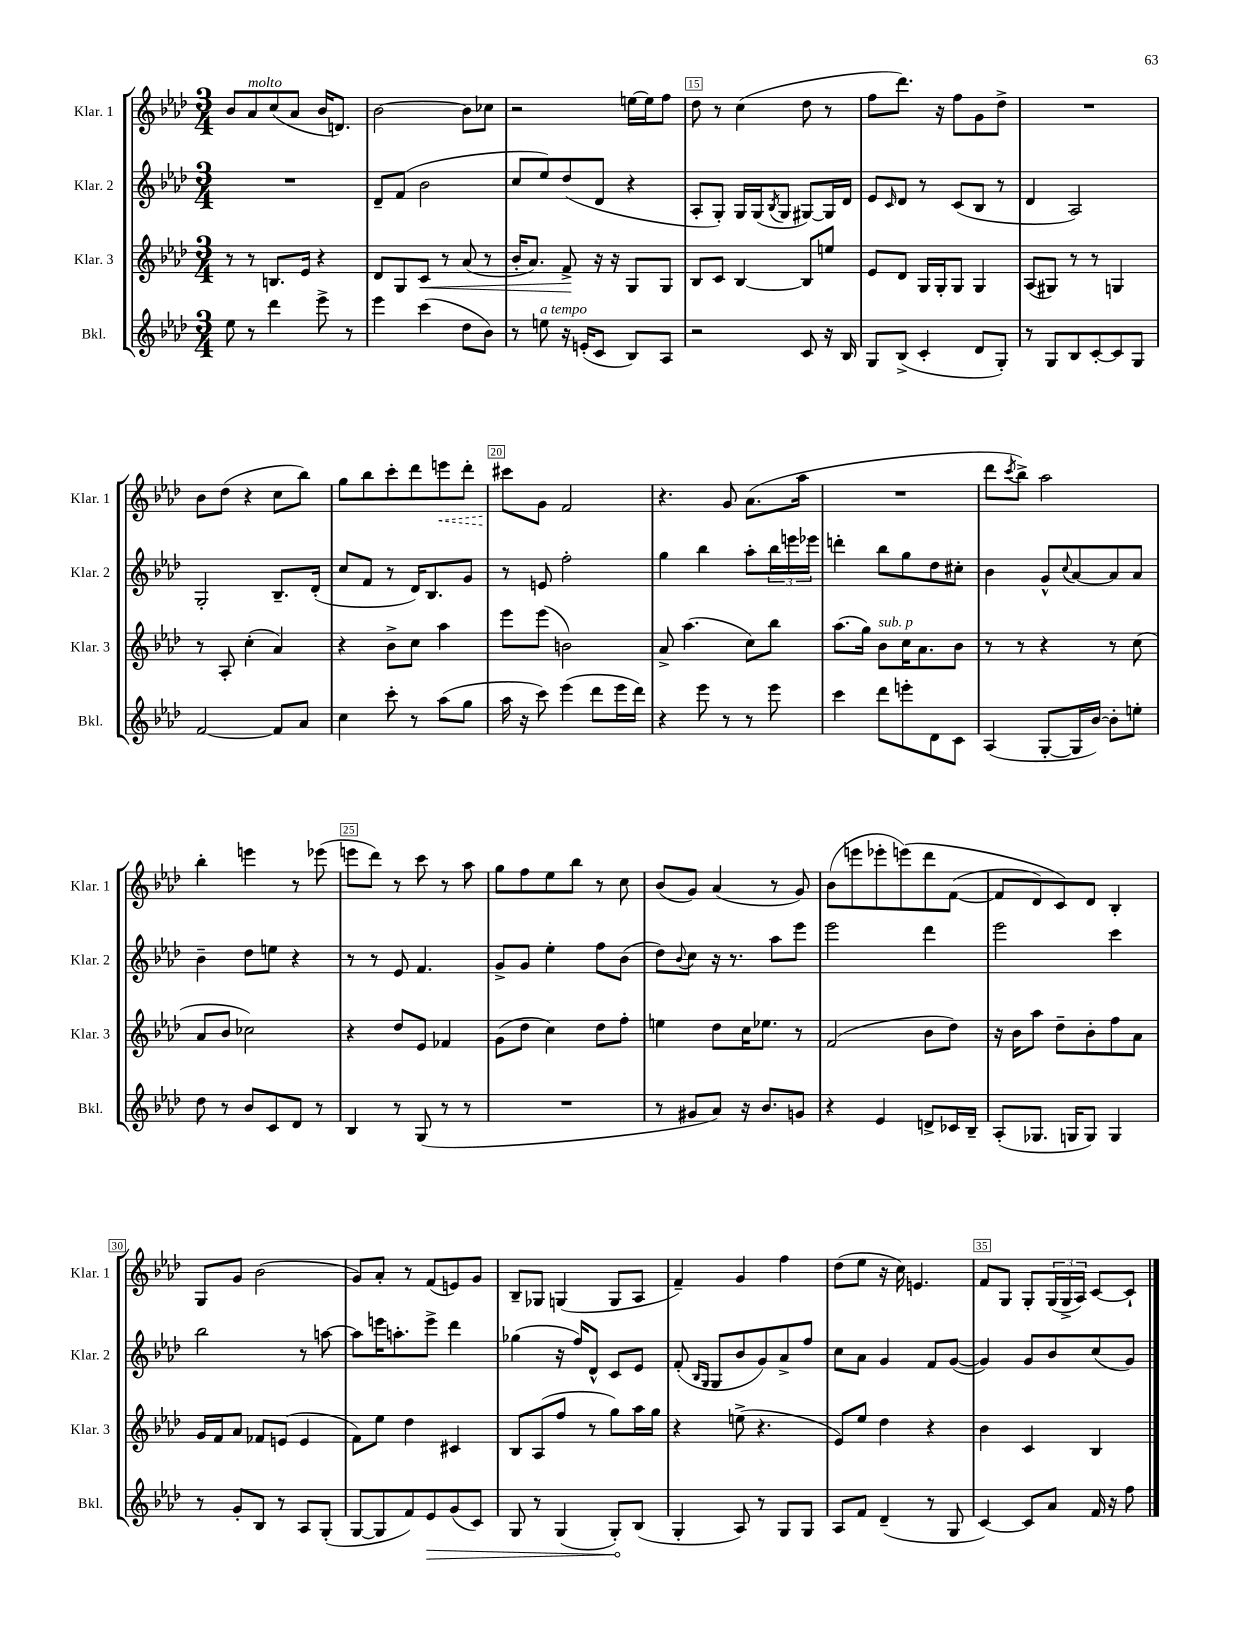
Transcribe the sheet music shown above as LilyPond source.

<<
\new StaffGroup <<
\new Staff = "s0" \with { instrumentName = "Klar. 1" shortInstrumentName = "Klar. 1" } {
    \clef treble \key aes \major \numericTimeSignature \time 3/4
    bes'8 aes'8^\markup { \italic "molto" } c''8( aes'8 bes'16 d'8.) |
    bes'2~ bes'8 ces''8 |
    r2 e''16~ e''16 f''8 |
    des''8 r8 c''4( des''8 r8 |
    f''8 des'''8.) r16 f''8 g'8 des''8-> |
    R2. |
    bes'8 des''8( r4 c''8 bes''8) |
    g''8 bes''8 c'''8-. des'''8 \once \override Hairpin.style = #'dashed-line e'''8\< des'''8-. |
    cis'''8\! g'8 f'2 |
    r4. g'8 aes'8.( aes''16 |
    R2. |
    des'''8 \acciaccatura { c'''8 } bes''8->) aes''2 |
    bes''4-. e'''4 r8 ees'''8( |
    e'''8 des'''8) r8 c'''8 r8 aes''8 |
    g''8 f''8 ees''8 bes''8 r8 c''8 |
    bes'8( g'8) aes'4( r8 g'8) |
    bes'8( e'''8 ees'''8-. e'''8)\( des'''8 f'8~( |
    f'8 des'8) c'8\) des'8 bes4-. |
    g8 g'8 bes'2( |
    g'8) aes'8-. r8 f'8( e'8) g'8 |
    bes8-- ges8 g4( g8 aes8 |
    f'4--) g'4 f''4 |
    des''8( ees''8 r16 c''16) e'4. |
    f'8 g8 g8-. \tuplet 3/2 { g16( g16-> aes16) } c'8~ c'8-! \bar "|." |
}
\new Staff = "s1" \with { instrumentName = "Klar. 2" shortInstrumentName = "Klar. 2" } {
    \clef treble \key aes \major \numericTimeSignature \time 3/4
    R2. |
    des'8-- f'8( bes'2 |
    c''8 ees''8) des''8( des'8 r4 |
    aes8-. g8-.) g16 g16( \acciaccatura { bes8 } g8 gis8~) gis16 des'16 |
    ees'8 \grace { c'16 } des'8 r8 c'8( bes8 r8 |
    des'4 aes2) |
    g2-. bes8.-- des'16-.( |
    c''8 f'8 r8 des'16) bes8. g'8 |
    r8 e'8 f''2-. |
    g''4 bes''4 aes''8-. \tuplet 3/2 { bes''16 e'''16 ees'''16 } |
    d'''4-. bes''8 g''8 des''8 cis''8-. |
    bes'4 g'8-^ \appoggiatura { c''8 } aes'8~ aes'8 aes'8 |
    bes'4-- des''8 e''8 r4 |
    r8 r8 ees'8 f'4. |
    g'8-> g'8 ees''4-. f''8 bes'8( |
    des''8) \appoggiatura { bes'8 } c''8 r16 r8. aes''8 ees'''8 |
    ees'''2 des'''4 |
    ees'''2 c'''4 |
    bes''2 r8 a''8~ |
    a''8 e'''16 a''8.-. e'''8-> des'''4 |
    ges''4( r16 f''16) des'8-^ c'8 ees'8 |
    f'8-.( \grace { bes16 g16 } g8 bes'8 g'8) aes'8-> f''8 |
    c''8 aes'8 g'4 f'8 g'8~( |
    g'4) g'8 bes'8 c''8( g'8) \bar "|." |
}
\new Staff = "s2" \with { instrumentName = "Klar. 3" shortInstrumentName = "Klar. 3" } {
    \clef treble \key aes \major \numericTimeSignature \time 3/4
    r8 r8 b8. ees'16 r4 |
    des'8 g8 c'8\< r8 aes'8( r8 |
    bes'16-. aes'8.) f'8->\! r16 r16 g8 g8 |
    bes8 c'8 bes4~ bes8 e''8 |
    ees'8 des'8 g16 g16-. g8 g4 |
    aes8( gis8) r8 r8 g4 |
    r8 aes8-. c''4-.( aes'4) |
    r4 bes'8-> c''8 aes''4 |
    ees'''8 ees'''8( b'2) |
    aes'8-> aes''4.( c''8) bes''8 |
    aes''8.( g''16) bes'8^\markup { \italic "sub. p" } c''16 aes'8. bes'8 |
    r8 r8 r4 r8 c''8( |
    aes'8 bes'8 ces''2) |
    r4 des''8 ees'8 fes'4 |
    g'8( des''8 c''4) des''8 f''8-. |
    e''4 des''8 c''16 ees''8. r8 |
    f'2( bes'8 des''8) |
    r16 bes'16 aes''8 des''8-- bes'8-. f''8 aes'8 |
    g'16 f'16 aes'8 fes'8 e'8( e'4 |
    f'8) ees''8 des''4 cis'4 |
    bes8 aes8( f''8 r8 g''8) aes''16 g''16 |
    r4 e''8->( r4. |
    ees'8) ees''8 des''4 r4 |
    bes'4 c'4 bes4 \bar "|." |
}
\new Staff = "s3" \with { instrumentName = "Bkl." shortInstrumentName = "Bkl." } {
    \clef treble \key aes \major \numericTimeSignature \time 3/4
    ees''8 r8 des'''4 ees'''8-> r8 |
    ees'''4 c'''4( des''8 bes'8) |
    r8 e''8^\markup { \italic "a tempo" } r16 e'16-.( c'8 bes8) aes8 |
    r2 c'8 r16 bes16 |
    g8 bes8->( c'4-. des'8 g8-.) |
    r8 g8 bes8 c'8~-. c'8 g8 |
    f'2~ f'8 aes'8 |
    c''4 c'''8-. r8 aes''8( g''8 |
    aes''16 r16 c'''8) ees'''4( des'''8 ees'''16 des'''16) |
    r4 ees'''8 r8 r8 ees'''8 |
    c'''4 des'''8 e'''8-. des'8 c'8 |
    aes4( g8~-. g16 bes'16~) bes'8-. e''8-. |
    des''8 r8 bes'8 c'8 des'8 r8 |
    bes4 r8 g8( r8 r8 |
    R2. |
    r8 gis'8 aes'8) r16 bes'8. g'8 |
    r4 ees'4 d'8-> ces'16 bes16-- |
    aes8-.( ges8. g16 g8) g4 |
    r8 g'8-. bes8 r8 aes8 g8-.( |
    g8~ g8 f'8) \once \override Hairpin.circled-tip = ##t ees'8\> g'8( c'8) |
    g8 r8 g4( g8-.\!) bes8( |
    g4-. aes8) r8 g8 g8 |
    aes8 f'8 des'4--( r8 g8 |
    c'4~) c'8 aes'8 f'16 r16 f''8 \bar "|." |
}
>>
>>
\layout { \context { \Score currentBarNumber = #12 \override BarNumber.break-visibility = ##(#f #t #t) barNumberVisibility = #(every-nth-bar-number-visible 5) \override BarNumber.stencil = #(make-stencil-boxer 0.1 0.3 ly:text-interface::print) } }
